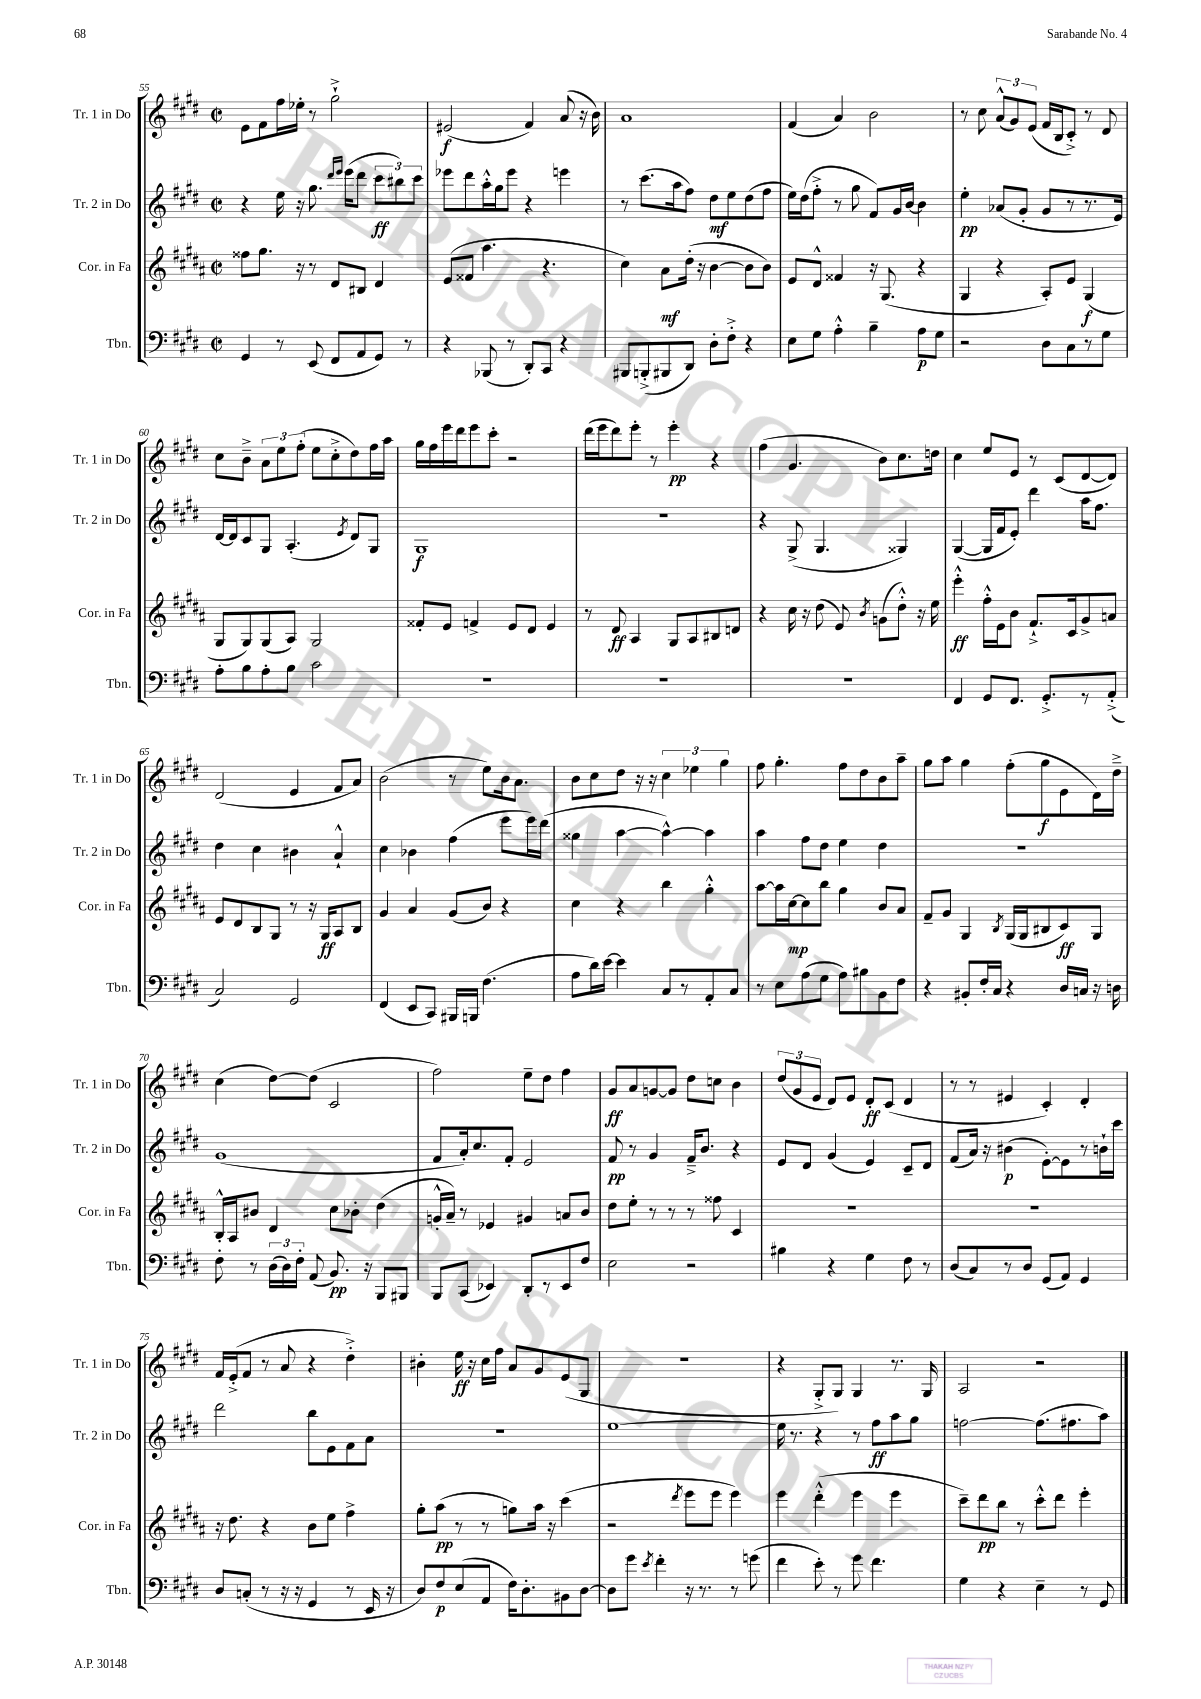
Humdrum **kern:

**kern	**kern	**kern	**kern
*staff4	*staff3	*staff2	*staff1
*clefF4	*clefG2	*clefG2	*clefG2
*k[f#c#g#d#]	*k[f#c#g#d#a#]	*k[f#c#g#d#]	*k[f#c#g#d#]
*M2/2	*M2/2	*M2/2	*M2/2
*met(c|)	*met(c|)	*met(c|)	*met(c|)
4GG#	8ff##	4r	8e
.	8.gg#	.	8f#
8r	.	16ee	16ff#
.	16r	16r	16ee-'
(8EE	8r	8.gg#	8r
8FF#	8d#	.	2gg#`^
.	.	16qqddd#	.
.	.	16qqeee	.
.	.	(16eee	.
8AA	8B#	8ddd#	.
8GG#)	4d#	12ccc#	.
.	.	12bb#)	.
8r	.	.	.
.	.	12ccc#	.
=	=	=	=
4r	(8e	8eee-	(2e#
.	8f##	8ddd#	.
(8BBB-	4.aa#	16aa'^^	.
.	.	16gg#	.
8r	.	8eee-	.
8DD#')	.	4r	4f#)
8CC#	4.r	.	.
4r	.	4eee	(8a
.	.	.	16r
.	.	.	16b)
=	=	=	=
8BBB#	4cc#)	8r	1a
(8BBB'^	.	(8.ccc#	.
8BBB#	8a#	.	.
.	.	16aa	.
8DD#)	(16dd#'	8ff#)	.
.	16r	.	.
8D#'	[4b	8dd#	.
8F#'^	.	8ee	.
4r	8b]	(8dd#	.
.	8b)	8ff#	.
=	=	=	=
8E	8e	16ee)	(4f#
.	.	(16dd#	.
8G#	8d#^^	8ff#'^	.
4A'^^	4f##	8r	4a)
.	.	8gg#	.
4B~	16r	8f#)	2b
.	(8.G#	.	.
.	.	16g#	.
.	.	[16b	.
8A	4r	4b]	.
8G#	.	.	.
=	=	=	=
2r	4G#	4ee'	8r
.	.	.	8cc#
.	4r	(8a-	(12a^^
.	.	.	12g#)
.	.	8g#'	.
.	.	.	(12e
8D#	8A#')	8g#	16f#
.	.	.	16B
8C#	8e	8r	8c#'^)
8r	(4G#	8.r	8r
8G#	.	.	8d#
.	.	16e)	.
=	=	=	=
8A'	8G#	[16d#	8cc#
.	.	16d#]	.
8B	8G#)	8c#	8b~^
8A'	(8G#	8G#	12a
.	.	.	12ee
8B	8A#)	(4.A'	.
.	.	.	(12ff#'
2c#	2G#	.	8ee
.	.	.	8cc#'^
.	.	8qe	.
.	.	8d#)	8dd#)
.	.	8G#	16ff#
.	.	.	16aa
=	=	=	=
1r	8f##'	1G#	16gg#
.	.	.	16ff#
.	8e	.	16eee
.	.	.	16ddd#
.	4f^	.	8eee
.	.	.	8ccc#'
.	8e	.	2r
.	8d#	.	.
.	4e	.	.
=	=	=	=
1r	8r	1r	(16ddd#
.	.	.	16eee
.	8d#	.	8ddd#)
.	4A#	.	8eee'
.	.	.	8r
.	8G#	.	4eee'
.	8A#	.	.
.	8B#	.	4r
.	8d	.	.
=	=	=	=
1r	4r	4r	(4ff#
.	16cc#	(8G#^	4.g#
.	16r	.	.
.	(8dd#	4.G#	.
.	8e)	.	.
.	8qb	.	.
.	(8g	.	8b)
.	8dd#'^^)	4G##)	8.cc#
.	16r	.	.
.	16ee	.	16dd
=	=	=	=
4FF#	4eee'^^	([4G#	4cc#
8GG#	16ff#'^^	16G#]	8ee
.	16e	16f#	.
8.FF#	8b	8e')	8e
.	8.f#`^	4ddd#	8r
8.GG#'^	.	.	.
.	.	.	(8c#
.	16c#	.	.
8r	8g#^	16aa	[8d#
.	.	8.ff#	.
(8AA'^	8a	.	8d#])
=	=	=	=
2C#)	8e	4dd#	(2d#
.	8d#	.	.
.	8B	4cc#	.
.	8G#	.	.
2GG#	8r	4b#	4e
.	16r	.	.
.	16G#	.	.
.	8A#	4a`^^	8f#
.	8B	.	8a)
=	=	=	=
(4FF#	4g#	4cc#	(2b
8EE	4a#	4b-	.
8CC#)	.	.	.
16BBB#	(8g#	(4ff#	8r
16BBB	.	.	.
(4.F#	8b)	.	8ee)
.	4r	8eee	16b
.	.	.	8.a
.	.	16eee)	.
.	.	(16ddd#	.
=	=	=	=
8A	4cc#	4gg##	8b
16d#)	.	.	8cc#
[16e	.	.	.
4e]	4r	[4aa	8dd#
.	.	.	16r
.	.	.	16r
8C#	4bb	4aa^^_)	6cc#
8r	.	.	.
.	.	.	6ee-
8AA'	4gg#'^^	4aa]	.
.	.	.	6gg#
8C#	.	.	.
=	=	=	=
8r	[8aa#	4aa	8ff#
8E	16aa#]	.	4.gg#'
.	[16cc#	.	.
(8A	8cc#]	8ff#	.
8G#	8bb	8dd#	.
8A)	4gg#	4ee	8ff#
8B#	.	.	8dd#
8BB	8b	4dd#	8b
8F#	8a#	.	8aa~
=	=	=	=
4r	8f#~	1r	8gg#
.	8g#	.	8aa
8BB#'	4G#	.	4gg#
16F#'	.	.	.
16C#	.	.	.
.	8qB	.	.
4r	(16G#	.	(8ff#'
.	16G#	.	.
.	8B#	.	8gg#
16D#	8c#)	.	8e
16C	.	.	.
16r	8G#	.	16d#)
16D	.	.	16dd#~^
=	=	=	=
8F#'	16B'^^	(1g#	(4cc#
.	16A#	.	.
8r	8b#	.	.
(24D#	4d#	.	[8dd#)
24D#)	.	.	.
24F#'	.	.	.
(8AA	.	.	(8dd#]
8.BB)	8cc#	.	2c#
.	8b-'	.	.
16r	.	.	.
8BBB	(4dd#	.	.
8BBB#	.	.	.
=	=	=	=
8BBB	16g'^^	8f#	2ff#)
.	16a#~)	.	.
(8CC#	8r	16a')	.
.	.	8.cc#	.
4EE-)	4e-	.	.
.	.	8f#'	.
8DD#'	4g#	2e	8ee~
8r	.	.	8dd#
8EE-	8a	.	4ff#
8F#	8b	.	.
=	=	=	=
2E	8dd#	8f#	8g#
.	8ee'	8r	8a
.	8r	4g#	[8g
.	8r	.	8g]
2r	8r	16f#~^	8dd#
.	.	8.b	.
.	8ff##	.	8cc
.	4c#	4r	4b
=	=	=	=
4B#	1r	8e	(12dd#
.	.	.	12g#
.	.	8d#	.
.	.	.	12e
4r	.	(4g#	8d#)
.	.	.	8e
4G#	.	4e)	8d#'
.	.	.	(8c#
8F#	.	8c#~	4d#
8r	.	8d#	.
=	=	=	=
(8D#	1r	(8f#	8r
8C#)	.	16a)	8r
.	.	16r	.
8r	.	(4b#	4e#
8D#	.	.	.
(8GG#	.	[8e')	4c#')
8AA)	.	8e]	.
4GG#	.	8r	4d#'
.	.	16b`	.
.	.	16ccc#	.
=	=	=	=
8D#	16r	2ddd#	16f#
.	8.dd#	.	(16e'^
(8C'	.	.	8f#
8r	4r	.	8r
16r	.	.	8a
16r	.	.	.
4GG#	8b	8bb	4r
.	8ee	8e	.
8r	4ff#^	8f#	4dd#'^)
16EE	.	8a	.
16r	.	.	.
=	=	=	=
8D#)	8gg#'	1r	4b#'
8F#	(8aa#	.	.
(8E	8r	.	16ee
.	.	.	16r
8AA	8r	.	16cc#
.	.	.	16ff#
16F#)	8gg)	.	8a
8.D#'	.	.	.
.	16aa#	.	8g#
.	16r	.	.
8BB#	(4ccc#	.	(8e
[8D#	.	.	8G#
=	=	=	=
8D#]	2r	[1ee	1r
8g#	.	.	.
8qe	.	.	.
4f#'	.	.	.
.	8qddd#	.	.
16r	8eee	.	.
8.r	.	.	.
.	8eee	.	.
8r	4eee)	.	.
(8g	.	.	.
=	=	=	=
4f#	4eee	16ee]	4r
.	.	8.r	.
8e')	(4ddd#'^^	4r	8G#'^
8r	.	.	8G#)
8g#	4eee	8r	4G#
4.f#	.	8ff#	.
.	4eee	8aa	8.r
.	.	8gg#	.
.	.	.	16G#
=	=	=	=
4G#	8ccc#~)	[2ff	2A
.	8ddd#	.	.
4r	8bb	.	.
.	8r	.	.
4E~	8ccc#'^^	(8.ff]	2r
.	8ddd#	.	.
.	.	8.ff#	.
8r	4eee'	.	.
8GG#	.	8aa)	.
==	==	==	==
*-	*-	*-	*-
